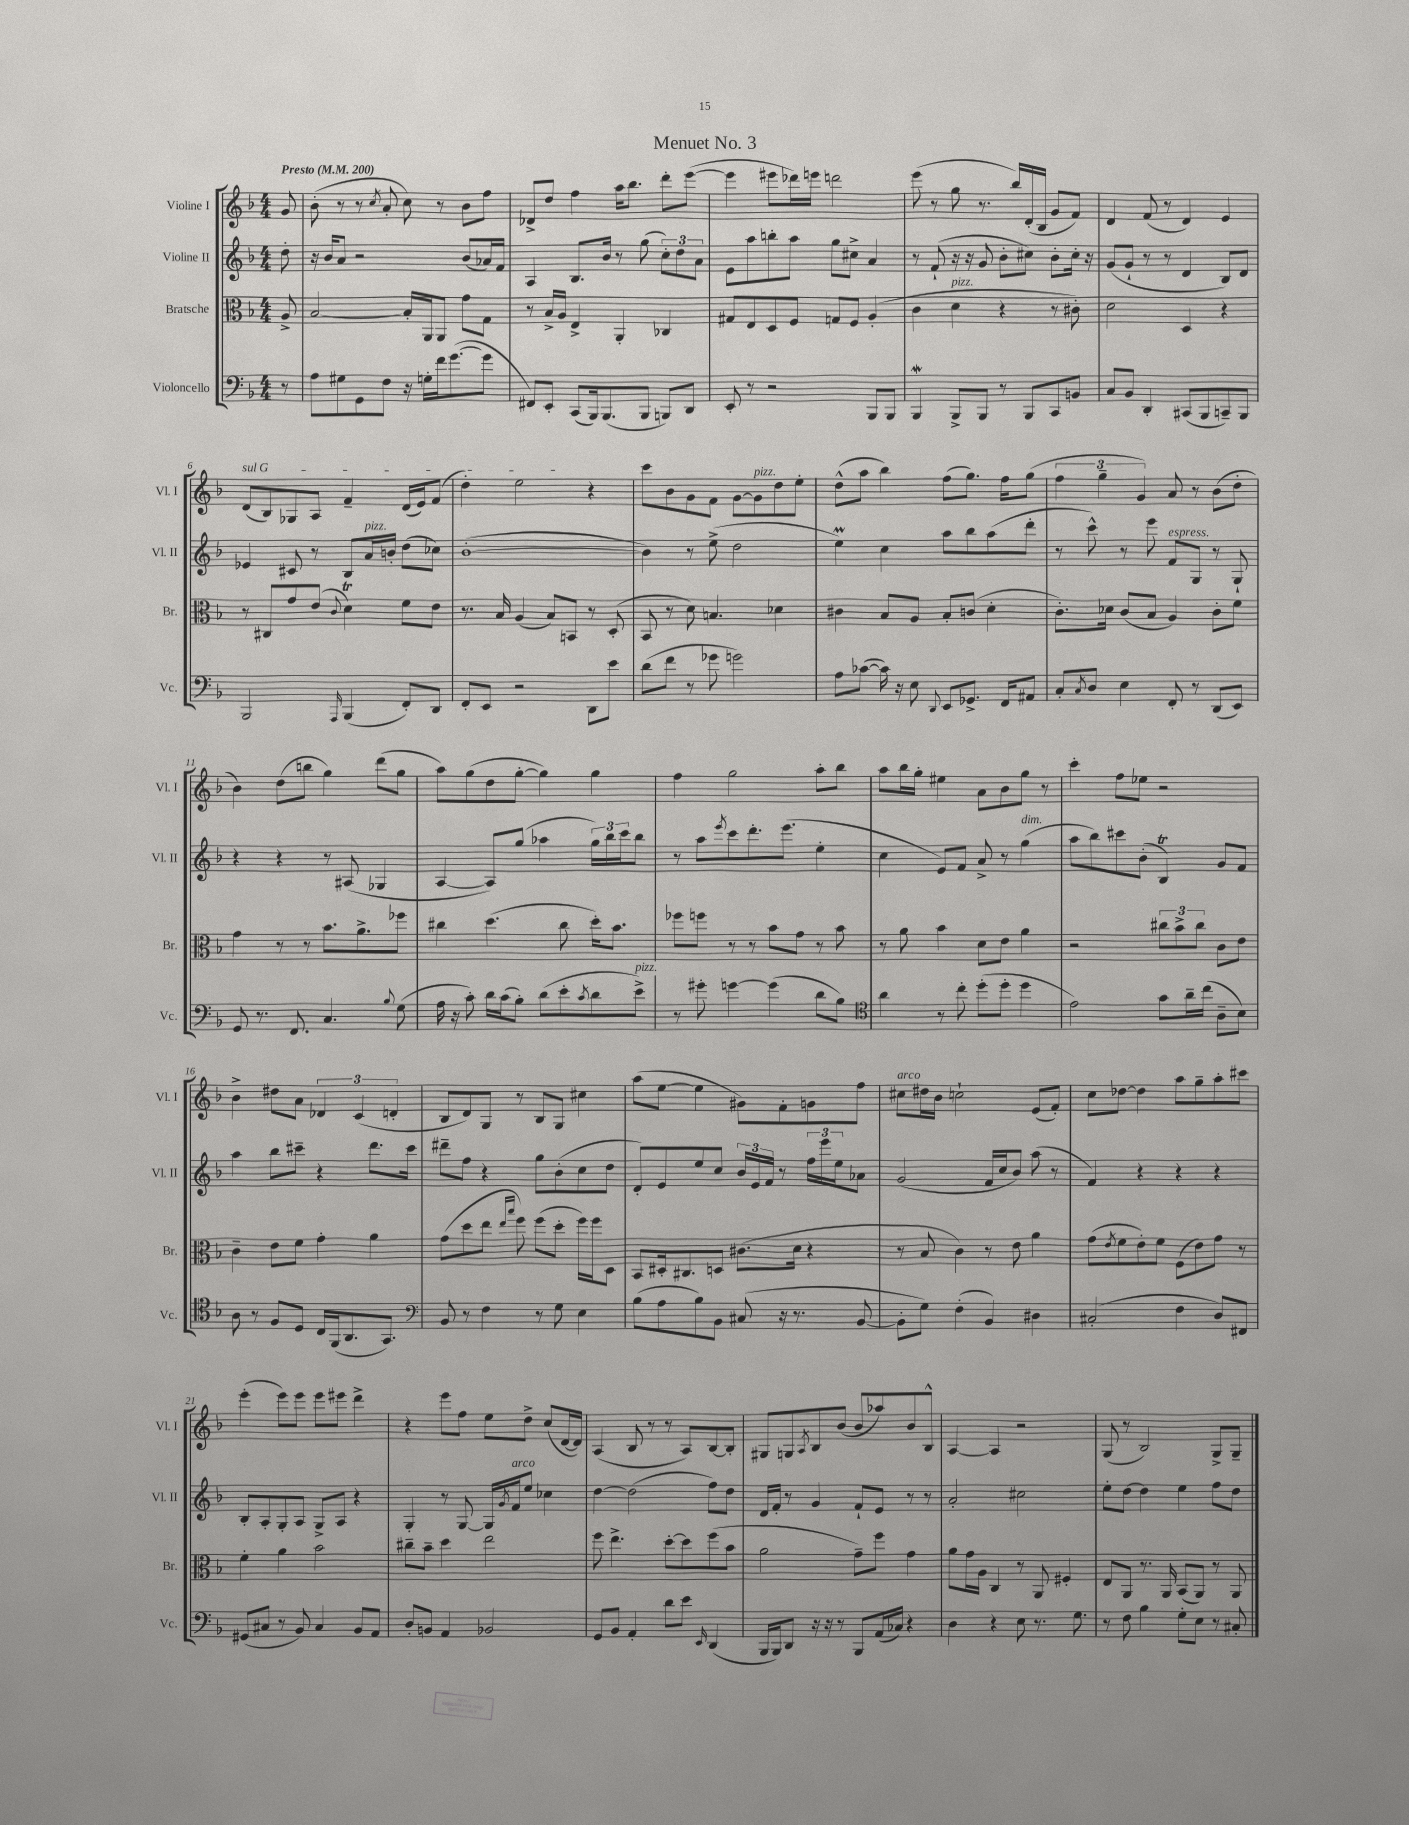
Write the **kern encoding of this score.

**kern	**kern	**kern	**kern
*staff4	*staff3	*staff2	*staff1
*clefF4	*clefC3	*clefG2	*clefG2
*k[b-]	*k[b-]	*k[b-]	*k[b-]
*M4/4	*M4/4	*M4/4	*M4/4
*MM200	*MM200	*MM200	*MM200
8r	8A^	8dd'	8g
=	=	=	=
8A	[2B-	16r	(8b-'
.	.	16b-	.
8G#	.	8a	8r
8GG	.	2r	8r
.	.	.	8qcc
8F	.	.	8a'
16r	16B-']	.	8cc)
16G'	16AA	.	.
16f	8AA	.	8r
([8.g	.	.	.
.	8g	(8b-	8b-
8g]	8G	16a-)	8ff
.	.	16f	.
=	=	=	=
8FF#)	8r	4A	8d-^
8EE'	16B-^	.	8dd
.	16A	.	.
(8CC	4E^	8.B-	4ff
16BBB-)	.	.	.
(8.BBB-	.	16b-	.
.	4AA'	8r	16aa
.	.	.	8.bb-
8BBB-	.	(8gg	.
8BBB)	4C-	12cc')	8ddd'
.	.	12dd	.
8DD	.	.	([8eee
.	.	12a	.
=	=	=	=
8EE'	8G#	8e	4eee]
8r	8E	8aa	.
2r	8D	8bb'	8eee#
.	8F	8aa	16ddd-)
.	.	.	16eee
.	8G	8gg	2ddd
.	8F	8cc#^	.
8BBB-	(4A'	4a	.
8BBB-	.	.	.
=	=	=	=
4BBB-	4c	8r	(8eee
.	.	(8f`	8r
8BBB-^	4d	16r	8gg
.	.	16r	.
8BBB-	.	8g	8.r
8r	4r	8b-'	.
.	.	.	16bb-)
8BBB-	.	8cc#)	(16d'
.	.	.	16B-
8CC	8r	8b-'	8g
8BB	8c#')	16cc#'	8f)
.	.	16r	.
=	=	=	=
8C	2d	(8g	4d
8BB-	.	8g`	.
4DD'	.	8r	(8f
.	.	8r	8r
(8CC#	4D	4d	4d)
8BBB-	.	.	.
8CC~)	4r	8B-)	4e
8BBB-	.	8d	.
=	=	=	=
2BBB-	8r	4e-	(8d
.	8C#	.	8B-)
.	8g	8c#	8G-
.	(8e	8r	8A
16qqAAA	8qqc	.	.
(4BBB-	4d)	8B-	4f~
.	.	16a	.
.	.	16b'	.
8FF')	8f	(8dd	(16d
.	.	.	16e)
8DD	8e	8cc-)	(8f
=	=	=	=
8FF'	8.r	([1b-'	4dd')
8EE	.	.	.
.	16B-	.	.
2r	(4A	.	2ee
.	8B-)	.	.
.	8BB	.	.
8DD	8r	.	4r
8e	(8D'	.	.
=	=	=	=
(8d	8BB-	4b-])	8ccc
8f	8r	.	8b-
8r	8d)	8r	8g
8g-	4.B	(8ee^	8f
2g)	.	2dd	[8g
.	.	.	8g]
.	4d-	.	8dd
.	.	.	8ee'
=	=	=	=
8A	4c#	4ee)	(8dd^^
([8c-	.	.	8aa
16c-])	8B-	4cc	4bb-)
16r	.	.	.
8E	8A	.	.
8qqDD	.	.	.
8EE	8B-'	8aa	(8ff
8.GG-^	(8c	8bb-	8.gg)
.	4d'	(8aa	.
16FF	.	.	16ff
8AA#	.	8ddd'	(8gg
=	=	=	=
8C'	8.c')	8r	6ff
8qC	.	.	.
8D	.	8ccc^^)	.
.	.	.	6gg~
.	16d-	.	.
4E	(8c	8r	.
.	.	.	6g)
.	8B-	8eee	.
8FF'	4A)	8f	8a
8r	.	8G	8r
(8DD	8c'	8r	(8b-
8EE)	8f	8G`	8dd'
=	=	=	=
8GG	4g	4r	4b-)
8.r	.	.	.
.	8r	4r	(8dd
8.FF	.	.	.
.	8r	.	8bb
4.C	8.b-	8r	4gg)
.	.	(8A#	.
.	8.a^	.	.
.	.	4G-	(8ddd
8qqB-	.	.	.
(8G	8ff-	.	8gg
=	=	=	=
16A	4cc#	[4A	8aa)
16r	.	.	.
8c')	.	.	(8gg
16d	(4.dd	8A])	8dd
(16c	.	.	.
8B-')	.	(8gg	[8gg'
(8d	.	4aa-	4gg])
8e'	8cc#	.	.
8qc	.	.	.
8d	16dd')	24gg)	4gg
.	.	24bb-	.
.	8.b-	.	.
.	.	24ccc	.
8e^)	.	8bb-	.
=	=	=	=
8r	8ff-	8r	4ff
8g#'	8ff	8aa	.
.	.	8qeee	.
[4g	8r	8ccc	2gg
.	8r	8.ddd'	.
(4g]	8b-	.	.
.	.	(8.eee	.
.	8g	.	.
8d	8r	4ee'	8aa'
8B-)	8b-	.	8bb-
=	=	=	=
*clefC4	*	*	*
4a	8r	4cc	8aa
.	8a	.	16bb-
.	.	.	16gg'
8r	4b-	8e)	4ee#
8cc'	.	8f	.
(8dd'	8d	8a^	8a
8dd'	8e	8r	8b-
4dd	4a	(4gg	8gg
.	.	.	8r
=	=	=	=
2e)	2r	8aa	4ccc'
.	.	8bb-)	.
.	.	8ccc#	8ff
.	.	(8b-'	8ee-
8g	12cc#	4B-)	2r
.	12b-^	.	.
16a~	.	.	.
.	12cc#	.	.
(16cc	.	.	.
8A~	8c	8g	.
8B-)	8e	8f	.
=	=	=	=
8A	4c~	4aa	4b-^
8r	.	.	.
8F	8e	8bb-	8dd#
8D	8f	8ccc#~	8a
16C	4g'	4r	6d-
(16FF	.	.	.
8.AA	.	.	.
.	.	.	(6c
.	4a	8.ddd	.
8.GG)	.	.	.
.	.	.	6d'
.	.	16ccc#	.
=	=	=	=
*clefF4	*	*	*
8BB-	(8g	8ddd#~	8B-
8r	8dd	8ff	8d)
4F	8ee	4r	8G
.	16qqee	.	.
.	16qqbb-	.	.
.	8ff)	.	8r
8r	(8ff	8gg	8B-
8G	8dd'	(8b-'	8G
4E	16ff)	8cc	4cc#
.	16ff	.	.
.	8D	8dd	.
=	=	=	=
(8B-	8BB-	8d')	(8aa
8A	16D#'	8e	[8ee
.	8.C#	.	.
8B-)	.	8ee	4ee]
8BB-	8D	8cc	.
(8C#	(8.c#	24b-	8g#)
.	.	24e	.
.	.	24f	.
16r	.	8r	8f'
8.r	16d	.	.
.	4r	24ff	8g
.	.	24eee	.
.	.	24ee	.
[8BB-	.	8a-	8ff
=	=	=	=
8BB-']	8r	(2g	8cc#
8G)	8B-	.	16dd#
.	.	.	16b-
(4F'	4c)	.	2cc`
4BB-)	8r	16f	.
.	.	16cc	.
.	8e	8b-)	.
4D#	4a	(8aa	(8e
.	.	8r	8f')
=	=	=	=
(2C#'	(8g	4f)	8cc
.	8qe	.	.
.	8f	.	[8dd-
.	8e')	4r	4dd-]
.	8f	.	.
4F	(8F	4r	8aa
.	8e)	.	8gg~
8D)	8g	4r	8aa'
8FF#	8r	.	8ccc#
=	=	=	=
(8GG#	4f'	8B-'	(4eee'
8C#	.	8A'	.
8r	4a	8G'	8eee)
8BB-)	.	8A	8eee
4C#	2b-	8G^	8eee
.	.	8A	8eee#
8BB-	.	4r	4ddd^
8AA	.	.	.
=	=	=	=
8D'	8cc#~	4G'	4r
8BB	8b-~	.	.
4AA	4dd	8r	8eee
.	.	[8G	8ff
2BB-	2ee	16G]	8ee
.	.	8qg	.
.	.	16f	.
.	.	8ee	8dd^
.	.	4cc-	(8cc
.	.	.	[16d
.	.	.	16d])
=	=	=	=
8GG	8ff	[4dd	(4A
8BB-	4.ee^	.	.
4AA'	.	(2dd]	8B-
.	.	.	8r
8d	[8dd'	.	8r
8e	8dd]	.	8A)
16qqEE	.	.	.
(4DD	(8ff	8ff)	[8B-
.	8b-	8dd	8B-']
=	=	=	=
16BBB-	2a	16d	8G#
16BBB-)	.	16f'	.
8DD	.	8r	8G
.	.	.	8qA
16r	.	4g	8B-
16r	.	.	.
8r	.	.	(8b-
8BBB-	8g~)	8f`	8b-
(16AA	8ff	8e	8aa-)
16C-)	.	.	.
4r	4g	8r	8b-
.	.	8r	8B-^^
=	=	=	=
4D	8a	2a'	[4A
.	16g	.	.
.	16A	.	.
4r	4C	.	4A]
8E	8r	2cc#	2r
8.r	8AA	.	.
.	4F#'	.	.
8.G	.	.	.
=	=	=	=
8r	8E	8ee'	(8G
8F	8AA	[8dd	8r
4B-	8.r	4dd]	2B-)
.	16AA	.	.
8G'	(8BB-	4ee	.
8E	8AA)	.	.
8r	8r	8ff	8G^
8C#'	8AA	8dd	8G~
==	==	==	==
*-	*-	*-	*-
